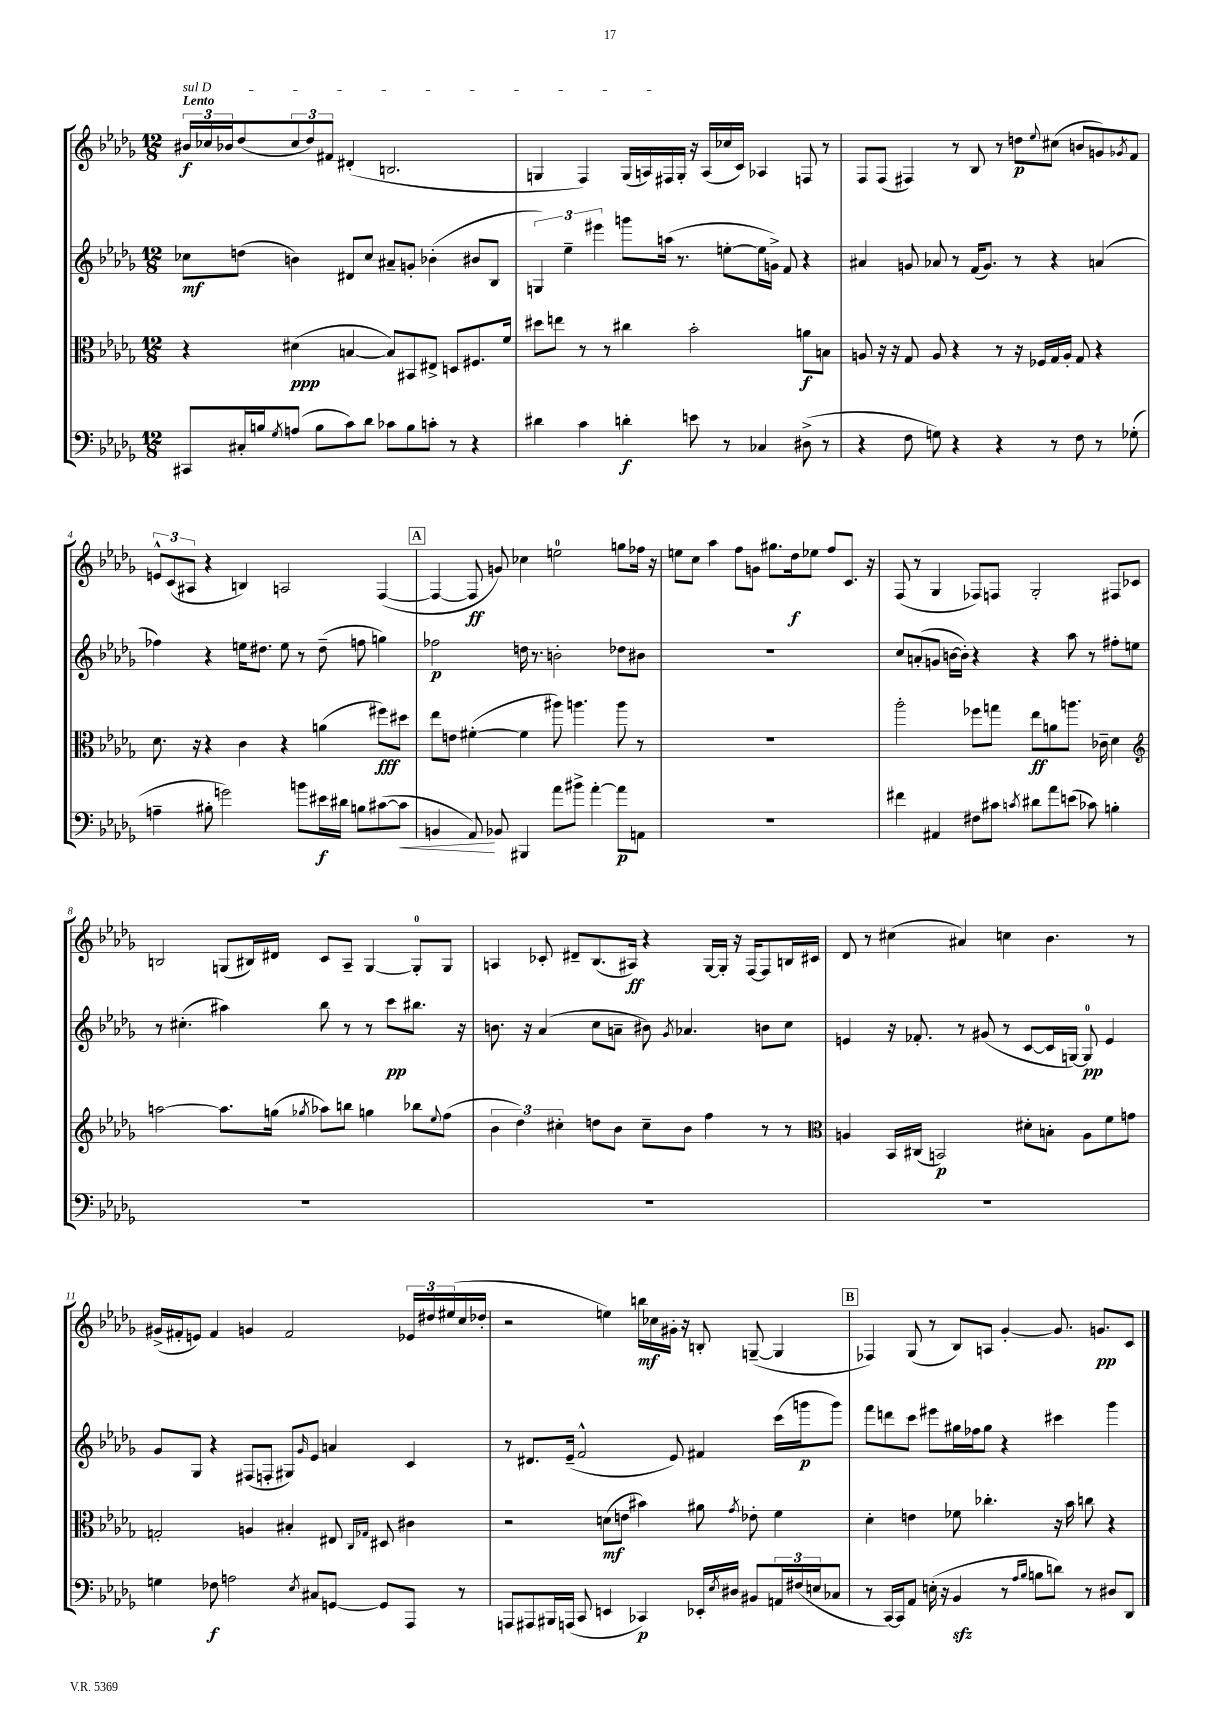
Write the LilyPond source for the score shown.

<<
\new StaffGroup <<
\new Staff = "s0" {
    \clef treble \key des \major \numericTimeSignature \time 12/8 \tempo "Lento"
    \tuplet 3/2 { \once \override TextSpanner.bound-details.left.text = \markup { \italic "sul D" } bis'16\f\startTextSpan ces''16 bes'16 } des''8( \tuplet 3/2 { ces''8 des''8) fis'8 } dis'4-.( b2. |
    g4 f4) g16( a16) fis16 g16-.\stopTextSpan r16 a16( ces''16 c'16) aes4 f8 r8 |
    f8 f8( fis4) r8 bes8 r8 d''8\p \appoggiatura { ees''8 } cis''8( b'8 g'8) \acciaccatura { ges'8 } f'8 |
    \tuplet 3/2 { e'8-^ c'8( ais8 } r4 b4) a2 f4~( |
    \mark \markup { \box "A" } f4~ f8\ff g'8) ces''4 e''2-0 g''8 fes''16 r16 |
    e''8 c''8 aes''4 f''8 g'8 gis''8. des''16\f ees''8 f''8 c'8. r16 |
    f8( r8 ges4 fes8) f8 ges2-. fis8 ces'8 |
    b2 g8( bis16) dis'16 c'8 aes8-- g4~ g8-0-. g8 |
    a4 ces'8-. dis'8-- bes8.( ais16\ff) r4 ges16~ ges16-. r16 f16~ f8 b16 cis'16 |
    des'8 r8 cis''4( ais'4) c''4 bes'4. r8 |
    gis'16->( fis'16-. e'8) fis'4 g'4 fis'2 \tuplet 3/2 { ees'16 dis''16 eis''16( } c''16 des''16-. |
    r2 e''4) b''16\mf ces''16 gis'16-. r16 b8-. g8~--( g4 |
    \mark \markup { \box "B" } fes4) ges8( r8 bes8) a8 ges'4~-. ges'8. g'8.\pp c'8 \bar "|." |
}
\new Staff = "s1" {
    \clef treble \key des \major \numericTimeSignature \time 12/8
    ces''8\mf d''8( b'4) dis'8 ces''8 ais'8-- g'8-. bes'4-.( bis'8 bes8 |
    \tuplet 3/2 { g4) ees''4-- eis'''4 } g'''8 a''16( r8. e''8~-. e''16 g'16->) f'8 r4 |
    ais'4 g'8 aes'8 r8 f'16( g'8.) r8 r4 a'4( |
    fes''4) r4 e''16 dis''8. e''8 r8 dis''8--( f''8 g''4) |
    \mark \markup { \box "A" } fes''2\p d''16 r8. b'2-. des''8 bis'8 |
    R1. |
    c''8 a'8-.( g'8 b'16~ b'16-.) r4 r4 aes''8 r8 fis''8-. e''8 |
    r8 cis''4.-.( ais''4) bes''8 r8 r8 c'''8\pp bis''8. r16 |
    b'8. r16 aes'4( c''8 a'8-- bis'8) \acciaccatura { ges'8 } aes'4. b'8 c''8 |
    e'4 r16 fes'8.-. r8 gis'8( r8 c'8~ c'16 g16~) g8-0\pp e'4 |
    ges'8 ges8 r4 fis8( f8-. gis8) \grace { ges'16 } ees'8 a'4 c'4 |
    r8 dis'8. ees'16--( f'2-^ ees'8) fis'4 c'''16( g'''16\p g'''8) |
    \mark \markup { \box "B" } f'''8 d'''8 c'''8 eis'''8 gis''16 fes''16 gis''8 r4 cis'''4 ges'''4 \bar "|." |
}
\new Staff = "s2" {
    \clef alto \key des \major \numericTimeSignature \time 12/8
    r4 dis'4\ppp( b4~ b8) bis,8 eis8-> d8 fis8. f'16 |
    dis''8 e''8 r8 r8 cis''4 bes'2-. a'8\f b8 |
    a8 r16 r16 ges8 a8 r4 r8 r16 fes16 ges16 a16-. ges8 r4 |
    des'8. r16 r4 c'4 r4 a'4( fis''8\fff) dis''8 |
    \mark \markup { \box "A" } ees''8 e'8 fis'4~-.( fis'4 ais''8) a''4. a''8 r8 |
    R1. |
    aes''2-. fes''8 g''8 ees''8\ff a'8 a''8. ces'16-- des'4 |
    \clef treble a''2~ a''8. g''16( \acciaccatura { ges''8 } aes''8) b''8 g''4 bes''8 \appoggiatura { ees''8 } f''8( |
    \tuplet 3/2 { bes'4 des''4) cis''4-. } d''8 bes'8 cis''8-- bes'8 f''4 r8 r8 |
    \clef alto a4 bes,16 cis16( b,2\p) dis'8-. b8-. a8 f'8 g'8 |
    g2-. a4 bis4-. eis8 \grace { c16 ges16 } dis8 cis'4 |
    r2 d'8\mf( e'8 bis'4) ais'8 \acciaccatura { ges'8 } ees'8-. f'4 |
    \mark \markup { \box "B" } des'4-. e'4 fes'8 ces''4.-. r16 bes'16 c''8 r4 \bar "|." |
}
\new Staff = "s3" {
    \clef bass \key des \major \numericTimeSignature \time 12/8
    cis,8 cis16-. b16 \acciaccatura { ges8 } a8( b8 c'8) des'8 ces'8 b8 c'8-. r8 r4 |
    dis'4 c'4 d'4-.\f e'8 r8 ces4 dis8->( r8 |
    r4 f8 g8) r4 r4 r8 f8 r8 ges8-.( |
    a4-- bis8-. g'2) b'8 eis'16\f dis'16 b8 cis'8~( cis'8\< |
    \mark \markup { \box "A" } b,4 aes,8\!) bes,8 bis,,4 aes'8 bis'8-> aes'4~-. aes'8\p a,8 |
    R1. |
    fis'4 ais,4 fis8 cis'8 \acciaccatura { c'8 } dis'8 aes'8 e'8( ces'8) b4-. |
    R1. |
    R1. |
    R1. |
    g4 fes8\f a2 \acciaccatura { ees8 } cis8 g,8~ g,8 aes,,8 r8 |
    a,,8 ais,,8 bis,,16 a,,16( c,8 e,4 ces,4\p) ees,16-. \acciaccatura { ees8 } dis16 bis,8 \tuplet 3/2 { a,16 fis16( e16 } ces8 |
    \mark \markup { \box "B" } r8 c,16~) c,16 aes,8 e16-.( r16 bes,4\sfz r8 \grace { aes16 bes16 } b8 d'8) r8 dis8 des,8 \bar "|." |
}
>>
>>
